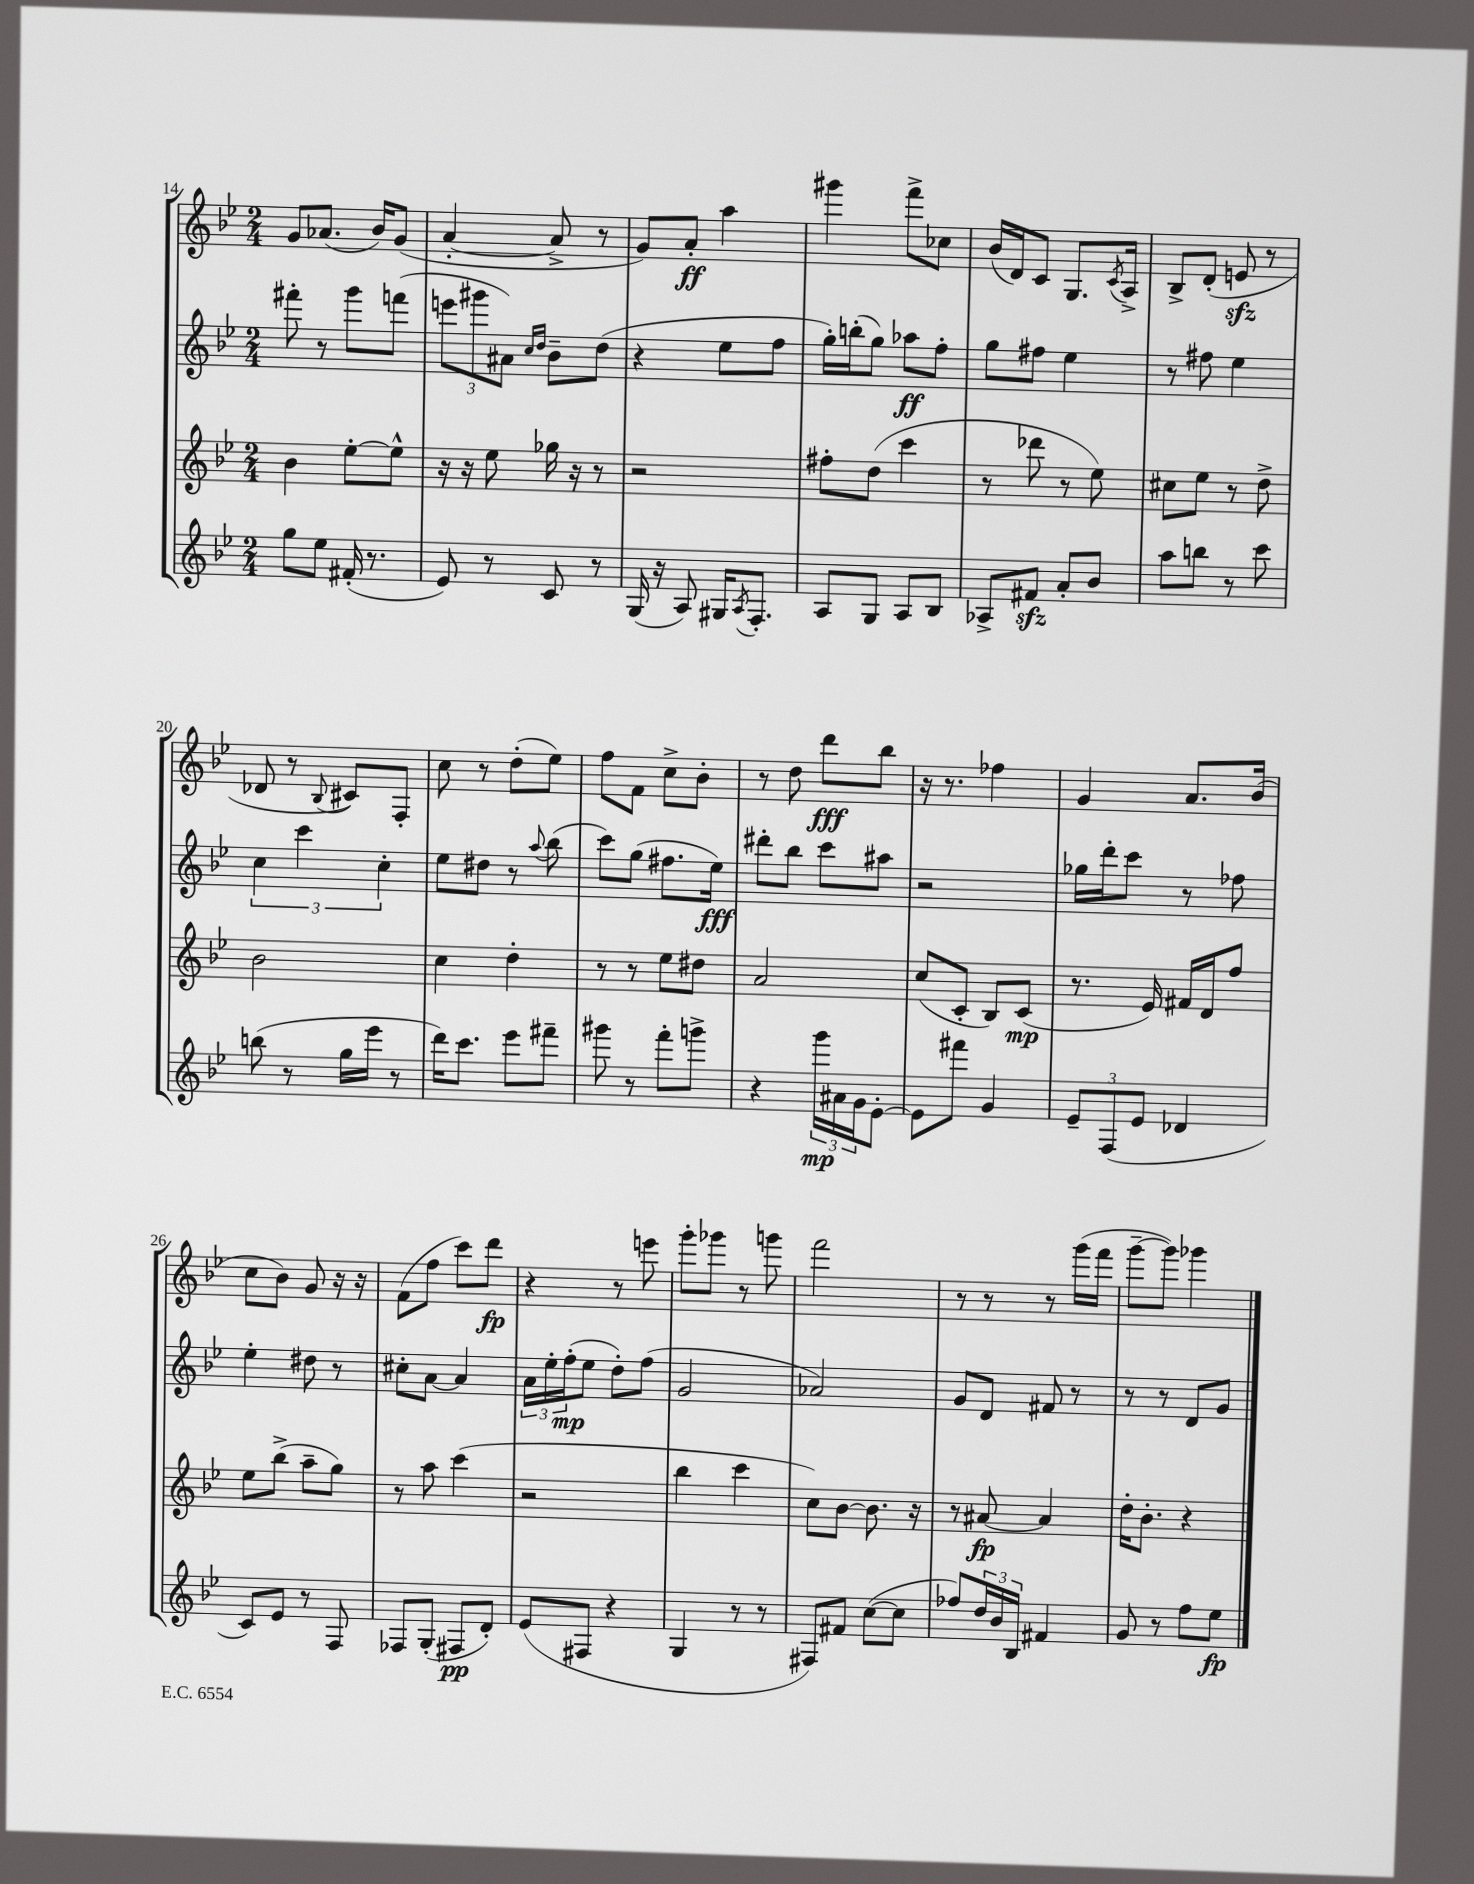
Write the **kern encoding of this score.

**kern	**dynam	**kern	**dynam	**kern	**dynam	**kern	**dynam
*part4	*part4	*part3	*part3	*part2	*part2	*part1	*part1
*staff4	*staff4	*staff3	*staff3	*staff2	*staff2	*staff1	*staff1
*clefG2	*	*clefG2	*	*clefG2	*	*clefG2	*
*k[b-e-]	*	*k[b-e-]	*	*k[b-e-]	*	*k[b-e-]	*
*M2/4	*	*M2/4	*	*M2/4	*	*M2/4	*
=14	=14	=14	=14	=14	=14	=14	=14
8gg\L	.	4b-\	.	8fff#X'\	.	8g/L	.
8ee-\J	.	.	.	8r	.	(8.a-X/J	.
(16f#X'/	.	[8ee-'\L	.	8ggg\L	.	.	.
8.r	.	.	.	.	.	16b-/KL)	.
.	.	8ee-^^\J]	.	(8fffn\J	.	(8g/J	.
=15	=15	=15	=15	=15	=15	=15	=15
8e-/)	.	16r	.	12eeen\L	.	[4a'/	.
.	.	16r	.	.	.	.	.
.	.	.	.	12ggg#X\	.	.	.
8r	.	8ee-\	.	.	.	.	.
.	.	.	.	12a#X\J)	.	.	.
.	.	.	.	16qqcc/LL	.	.	.
.	.	.	.	16qqdd/JJ	.	.	.
8c/	.	16gg-X\	.	8b-~\L	.	8a^/]	.
.	.	16r	.	.	.	.	.
8r	.	8r	.	(8dd\J	.	8r	.
=16	=16	=16	=16	=16	=16	=16	=16
(16G/	.	2r	.	4r	.	8g/L)	.
16r	.	.	.	.	.	.	.
8A/)	.	.	.	.	.	8a'/J	ff
16G#X/KL	.	.	.	8ee-\L	.	4aa\	.
8qA/	.	.	.	.	.	.	.
8.F'/J	.	.	.	.	.	.	.
.	.	.	.	8ff\J	.	.	.
=17	=17	=17	=17	=17	=17	=17	=17
8A/L	.	8ff#X'\L	.	16gg'\LL)	.	4ggg#X\	.
.	.	.	.	(16bbn'\J	.	.	.
8G/J	.	(8dd\J	.	8gg\J)	.	.	.
8A/L	.	4ccc\	.	8aa-X\L	ff	8fff^\L	.
8B-/J	.	.	.	8ff'\J	.	8cc-X\J	.
=18	=18	=18	=18	=18	=18	=18	=18
8A-X^/L	.	8r	.	8gg\L	.	(16b-/LL	.
.	.	.	.	.	.	16d/J)	.
8f#Xzz/J	.	8ddd-X\	.	8ff#X\J	.	8c/J	.
8a'/L	.	8r	.	4ee-\	.	8.G/L	.
8b-/J	.	8ee-\)	.	.	.	.	.
.	.	.	.	.	.	8qc/	.
.	.	.	.	.	.	16A^/Jk	.
=19	=19	=19	=19	=19	=19	=19	=19
8aa\L	.	8cc#X\L	.	8r	.	8B-^/L	.
8bbn\J	.	8ee-\J	.	8ff#X\	.	(8d'/J	.
8r	.	8r	.	4ee-\	.	8enzz/	.
8ccc\	.	8dd^\	.	.	.	8r	.
!!LO:LB:g=z
=20	=20	=20	=20	=20	=20	=20	=20
(8bbn\	.	2b-\	.	6cc\	.	8d-X/	.
8r	.	.	.	.	.	8r	.
.	.	.	.	6ccc\	.	.	.
.	.	.	.	.	.	8qqB-/	.
16gg\LL	.	.	.	.	.	8c#X/L)	.
16eee-\JJ	.	.	.	.	.	.	.
.	.	.	.	6cc'\	.	.	.
8r	.	.	.	.	.	8F'/J	.
=21	=21	=21	=21	=21	=21	=21	=21
16ddd\KL)	.	4cc\	.	8ee-\L	.	8cc\	.
8.ccc\J	.	.	.	.	.	.	.
.	.	.	.	8dd#X\J	.	8r	.
8eee-\L	.	4dd'\	.	8r	.	(8dd'\L	.
.	.	.	.	8qqaa/	.	.	.
8fff#X~\J	.	.	.	(8bb-\	.	8ee-\J)	.
=22	=22	=22	=22	=22	=22	=22	=22
8ggg#X\	.	8r	.	8ccc\L)	.	8ff\L	.
8r	.	8r	.	(8gg\J	.	8f\J	.
8fff'\L	.	8ee-\L	.	8.ff#X\L	.	8cc^\L	.
8gggn^\J	.	8dd#X\J	.	.	.	8b-'\J	.
.	.	.	.	16ee-\Jk)	fff	.	.
=23	=23	=23	=23	=23	=23	=23	=23
4r	.	2a/	.	8ddd#X'\L	.	8r	.
.	.	.	.	8bb-\J	.	8dd\	.
24ggg\LL	mp	.	.	8ccc\L	.	8ddd\L	fff
24a#X\	.	.	.	.	.	.	.
24g\J	.	.	.	.	.	.	.
[8e-'\J	.	.	.	8aa#X\J	.	8bb-\J	.
=24	=24	=24	=24	=24	=24	=24	=24
8e-\L]	.	(8cc/L	.	2r	.	16r	.
.	.	.	.	.	.	8.r	.
8fff#X\J	.	8c'/J	.	.	.	.	.
4g/	.	8B-/L)	.	.	.	4ff-X\	.
.	.	(8c/J	mp	.	.	.	.
=25	=25	=25	=25	=25	=25	=25	=25
12e-~/L	.	8.r	.	16gg-X\LL	.	4g/	.
.	.	.	.	16ddd'\J	.	.	.
(12F/	.	.	.	.	.	.	.
.	.	.	.	8ccc\J	.	.	.
12e-/J	.	.	.	.	.	.	.
.	.	16e-/)	.	.	.	.	.
4d-X/	.	16f#X/LL	.	8r	.	8.a/L	.
.	.	16d/J	.	.	.	.	.
.	.	8ff/J	.	8ff-X\	.	.	.
.	.	.	.	.	.	(16b-/Jk	.
!!LO:LB:g=z
=26	=26	=26	=26	=26	=26	=26	=26
8c/L)	.	8ee-\L	.	4ee-'\	.	8cc\L	.
8e-/J	.	(8bb-^\J	.	.	.	8b-\J)	.
8r	.	8aa~\L	.	8dd#X\	.	8g/	.
8F/	.	8gg\J)	.	8r	.	16r	.
.	.	.	.	.	.	16r	.
=27	=27	=27	=27	=27	=27	=27	=27
8F-X/L	.	8r	.	8cc#X'\L	.	(8f\L	.
(8G'/J	.	8aa\	.	[8a\J	.	8ff\J	.
8F#X/L	pp	(4ccc\	.	4a/]	.	8ccc\L)	.
8d'/J)	.	.	.	.	.	8ddd\J	fp
=28	=28	=28	=28	=28	=28	=28	=28
(8e-/L	.	2r	.	24a\LL	.	4r	.
.	.	.	.	24ee-'\	.	.	.
.	.	.	.	(24ff'\J	mp	.	.
8F#X/J	.	.	.	8ee-\J	.	.	.
4r	.	.	.	8dd'\L)	.	8r	.
.	.	.	.	(8ff\J	.	8eeen\	.
=29	=29	=29	=29	=29	=29	=29	=29
4G/	.	4bb-\	.	2g/	.	8ggg'\L	.
.	.	.	.	.	.	8ggg-X\J	.
8r	.	4ccc\	.	.	.	8r	.
8r	.	.	.	.	.	8gggn\	.
=30	=30	=30	=30	=30	=30	=30	=30
8F#X/L)	.	8cc\L)	.	2a-X/)	.	2fff\	.
8f#X/J	.	[8b-\J	.	.	.	.	.
([8cc\L	.	8.b-\]	.	.	.	.	.
8cc\J]	.	.	.	.	.	.	.
.	.	16r	.	.	.	.	.
=31	=31	=31	=31	=31	=31	=31	=31
8ff-X/L)	.	8r	.	8g/L	.	8r	.
24dd/L	.	[8a#X/	fp	8d/J	.	8r	.
24b-/	.	.	.	.	.	.	.
24B-/JJ	.	.	.	.	.	.	.
4f#X/	.	4a#/]	.	8f#X/	.	8r	.
.	.	.	.	8r	.	(16ggg\LL	.
.	.	.	.	.	.	16fff\JJ	.
=32	=32	=32	=32	=32	=32	=32	=32
8g/	.	16dd'\KL	.	8r	.	[8ggg~\L	.
.	.	8.b-'\J	.	.	.	.	.
8r	.	.	.	8r	.	8ggg\J])	.
8ff\L	.	4r	.	8d/L	.	4ggg-X\	.
8ee-\J	fp	.	.	8g/J	.	.	.
==	==	==	==	==	==	==	==
*-	*-	*-	*-	*-	*-	*-	*-
